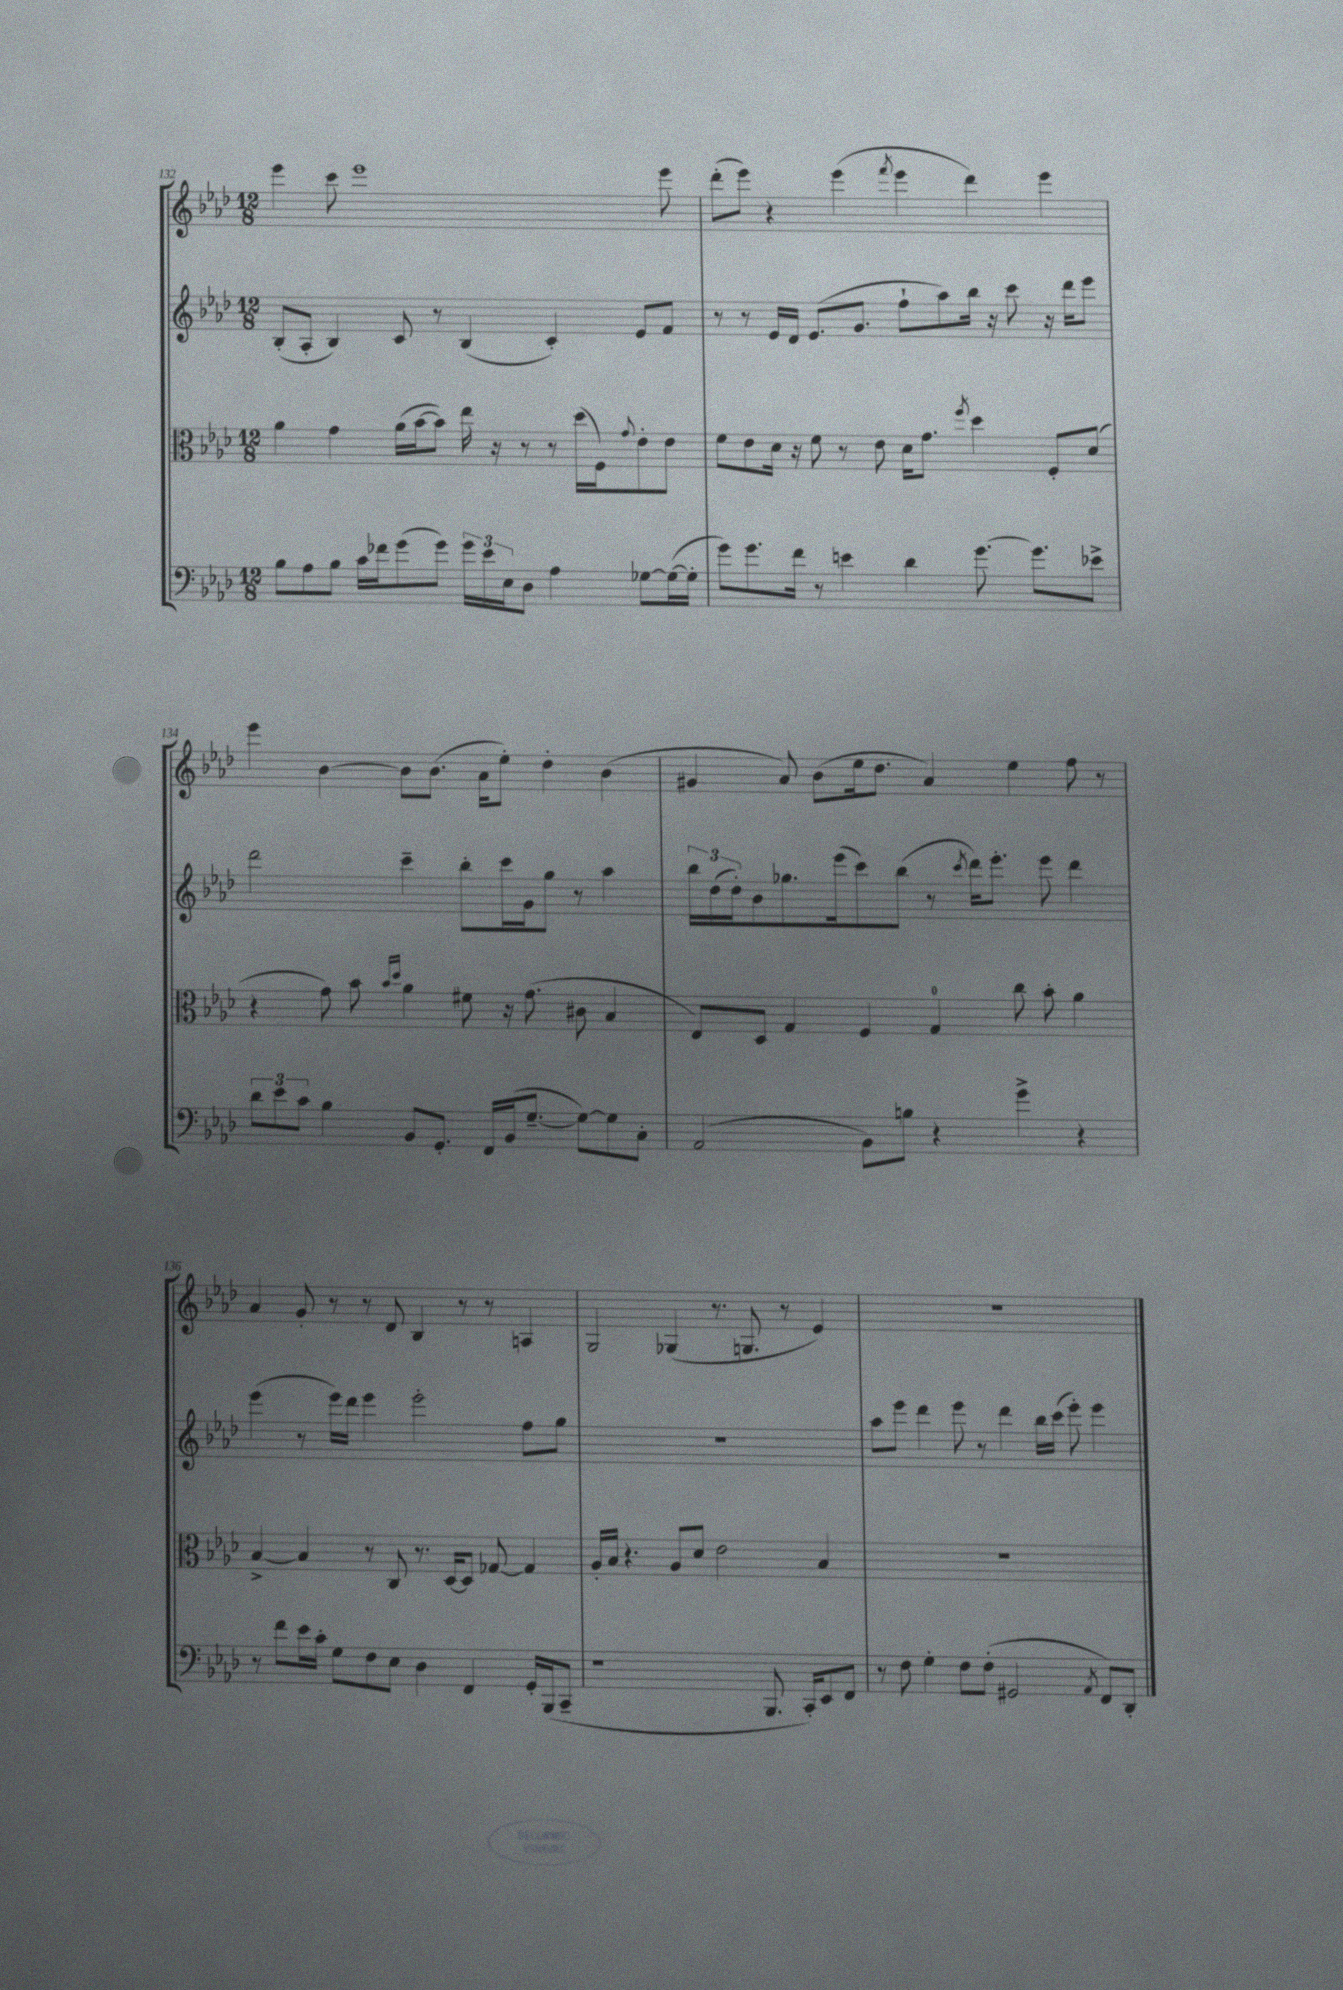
<<
\new StaffGroup <<
\new Staff = "s0" {
    \clef treble \key aes \major \numericTimeSignature \time 12/8
    ees'''4 c'''8 ees'''1 ees'''8 |
    des'''8-.( ees'''8) r4 ees'''4( \acciaccatura { f'''8 } ees'''4 des'''4) ees'''4 |
    ees'''4 bes'4~ bes'8 bes'8.( aes'16 ees''8-.) des''4-. bes'4( |
    gis'4 aes'8) bes'8( ees''16 des''8. aes'4) ees''4 f''8 r8 |
    aes'4 g'8-. r8 r8 des'8 bes4 r8 r8 a4 |
    g2 ges4( r8. g8. r8 ees'4) |
    R1. \bar "|." |
}
\new Staff = "s1" {
    \clef treble \key aes \major \numericTimeSignature \time 12/8
    bes8-.( aes8-. bes4) c'8 r8 bes4( c'4-.) ees'8 f'8 |
    r8 r8 ees'16 des'16 ees'8.( g'8. f''8-! aes''8) bes''16 r16 c'''8 r16 des'''16 ees'''8 |
    des'''2 c'''4-- bes''8-. c'''16 g'16 g''8 r8 aes''4 |
    \tuplet 3/2 { bes''16 des''16( des''16-.) } bes'8 ges''8. ees'''16( c'''8) bes''8( r8 \acciaccatura { c'''8 } des'''16) ees'''8.-. ees'''8 des'''4 |
    ees'''4( r8 ees'''16) des'''16 ees'''4 ees'''2-. f''8 g''8 |
    R1. |
    aes''8 ees'''8 des'''4 ees'''8 r8 des'''4 bes''16 c'''16( ees'''8-.) ees'''4 \bar "|." |
}
\new Staff = "s2" {
    \clef alto \key aes \major \numericTimeSignature \time 12/8
    aes'4 g'4 aes'16( bes'16~ bes'8) ees''16 r16 r8 r8 des''16( f16) \appoggiatura { g'8 } ees'8-. ees'8 |
    f'8 ees'8 des'16 r16 f'8 r8 ees'8 des'16 g'8. \acciaccatura { f''8 } des''4 f8-. des'8( |
    r4 g'8) bes'8 \grace { bes'16 des''16 } aes'4 fis'8 r16 g'8.( cis'8 bes4 |
    ees8) des8 g4 f4 g4-0 c''8 bes'8-. aes'4 |
    bes4~-> bes4 r8 c8 r8. des16~ des8 ges8~ ges4 |
    aes16-. bes16 r4. aes8 des'8 ees'2 bes4 |
    R1. \bar "|." |
}
\new Staff = "s3" {
    \clef bass \key aes \major \numericTimeSignature \time 12/8
    bes8 aes8 bes8 c'16 fes'16 g'8( g'8) \tuplet 3/2 { g'16 ees'16 ees16 } des8 aes4 ges8~ ges16~( ges16-. |
    g'8) g'8. f'16 r8 e'4 des'4 g'8.~ g'8. ees'8-> |
    \tuplet 3/2 { des'8 ees'8 c'8 } bes4 bes,8 g,8.-. f,16 bes,16( g8.~-- g8~) g8 c8-. |
    aes,2( bes,8) b8 r4 g'4-> r4 |
    r8 f'8 ees'16 c'16-. g8 f8 ees8 des4 f,4 g,16-. bes,,16( c,8-- |
    r1 bes,,8. c,16-.) ees,8 f,8 |
    r8 f8 g4-. f8 f8-.( gis,2 \acciaccatura { aes,8 } f,8) des,8-. \bar "|." |
}
>>
>>
\layout { \context { \Score currentBarNumber = #132 } }
